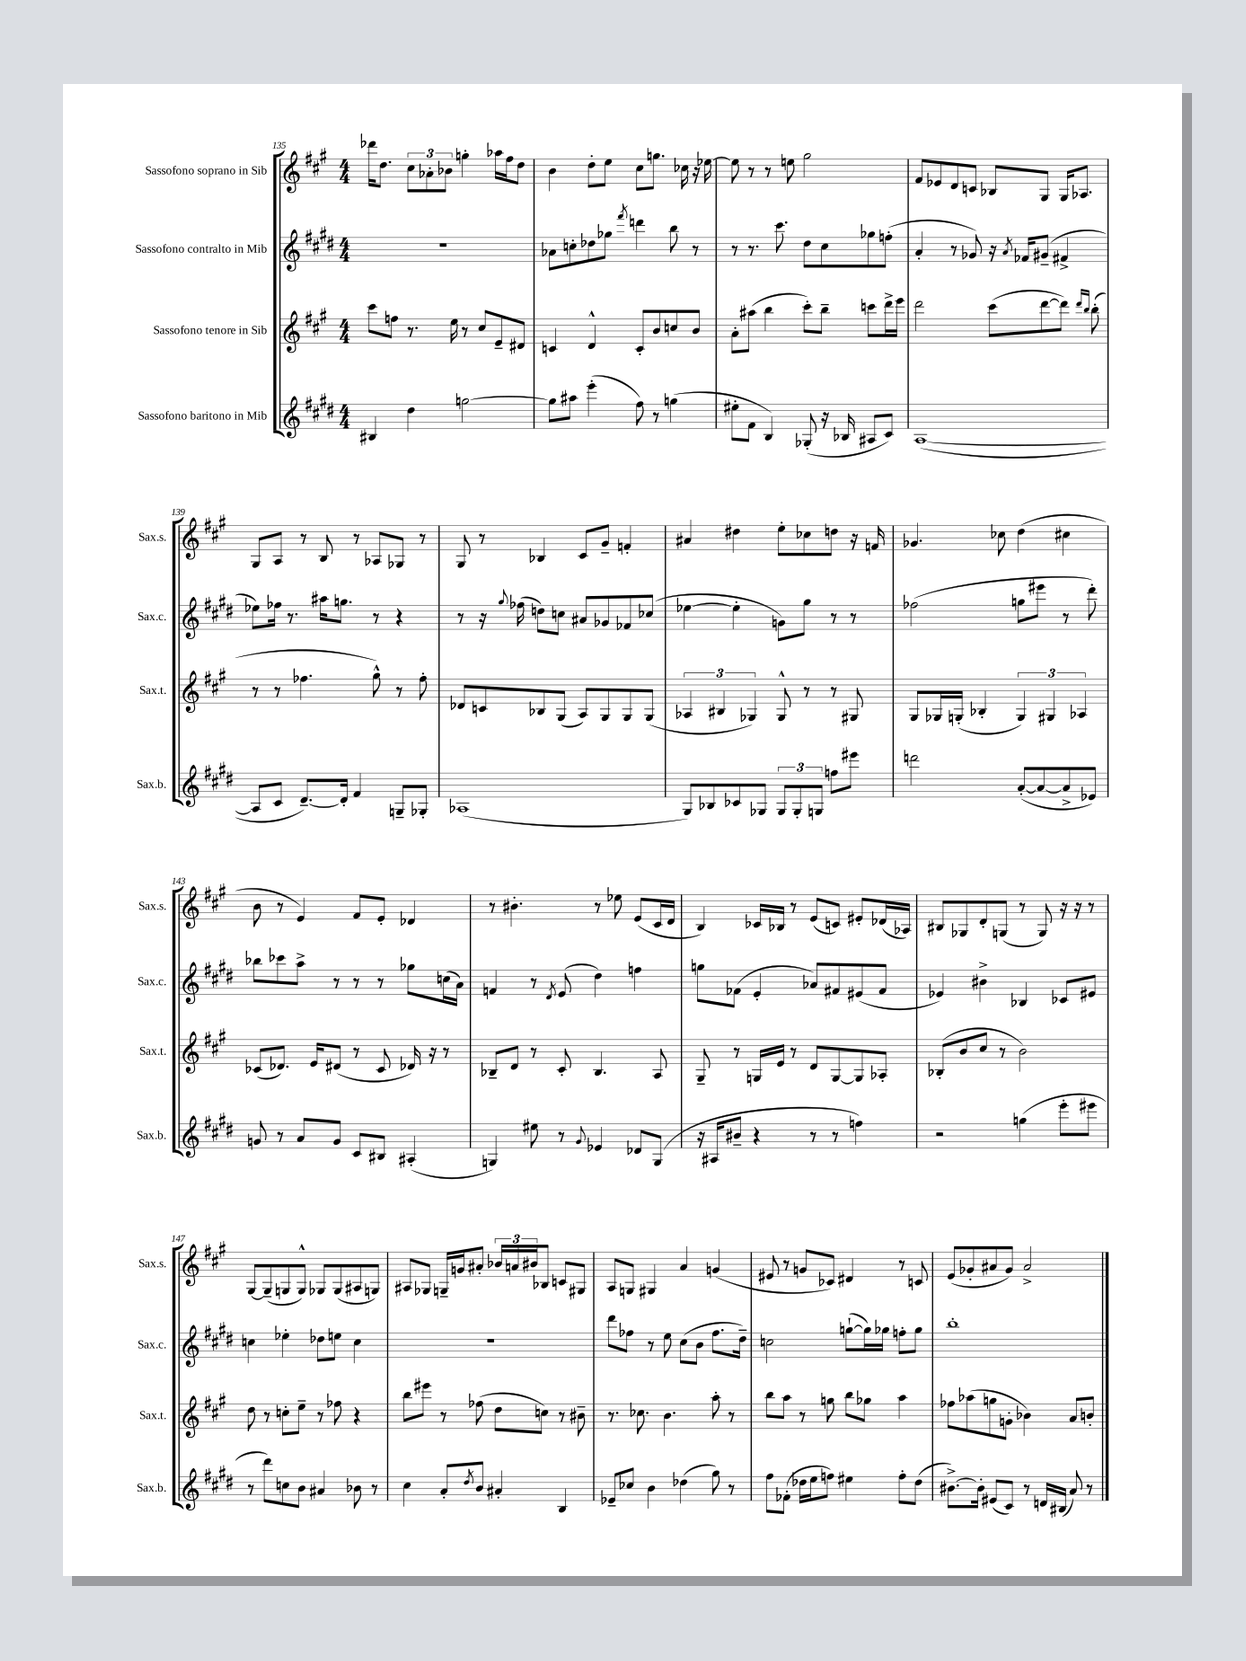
<<
\new StaffGroup <<
\new Staff = "s0" \with { instrumentName = "Sassofono soprano in Sib" shortInstrumentName = "Sax.s." } {
    \clef treble \key a \major \numericTimeSignature \time 4/4
    des'''16 d''8. \tuplet 3/2 { cis''8 aes'8-. bes'8 } g''4-. aes''16 fis''16 d''8 |
    b'4 d''8-. e''8 cis''8 g''8. ces''16 r16 ees''16~ |
    ees''8 r8 r8 e''8 gis''2 |
    fis'8 ees'8 d'8 c'8 bes8 gis8 gis16 aes8. |
    gis8 a8 r8 b8 r8 aes8 ges8 r8 |
    gis8 r8 bes4 cis'8 gis'8-- f'4-. |
    ais'4 dis''4 e''8-. ces''8 d''8 r16 f'16 |
    ges'4. ces''8 d''4( cis''4 |
    b'8 r8 e'4) fis'8 e'8-. des'4 |
    r8 bis'4.-. r8 ees''8 e'8( cis'16 d'16 |
    b4) ces'16 bes16 r8 e'8( c'8) eis'8-. des'16( aes16) |
    bis8 ges8 d'8-. g8( r8 g8) r16 r16 r8 |
    gis8~ gis8--( g8 g8-^) ges8 ges8( ais8 g8) |
    ais8 ges8 g16-- g'16 ais'8-. \tuplet 3/2 { bes'16 a'16 bis'16 } bes8 c'8 gis8 |
    a8 g8 gis4 a'4 g'4( |
    eis'8 r8 g'8 ces'8) dis'4 r8 c'8 |
    e'8( ges'8-. ais'8 ges'8) ais'2-> \bar "|." |
}
\new Staff = "s1" \with { instrumentName = "Sassofono contralto in Mib" shortInstrumentName = "Sax.c." } {
    \clef treble \key e \major \numericTimeSignature \time 4/4
    R1 |
    aes'8 c''8-. des''8 ges''8 \acciaccatura { fis'''8 } d'''4 b''8 r8 |
    r8 r8. cis'''8. dis''8 cis''8 ges''8 f''8-.( |
    a'4-. r8 ges'8) r16 \acciaccatura { a'8 } fes'16 gis'8--( fis'4-> |
    ees''8) fes''16 r8. ais''16 g''8. r8 r4 |
    r8 r16 \appoggiatura { gis''8 } fes''16( d''8) c''8 ais'8 ges'8 fes'8 ces''8( |
    ees''4~ ees''4-. g'8) gis''8 r8 r8 |
    fes''2( g''8 eis'''8 r8 dis'''8-.) |
    bes''8 ces'''8 a''8-> r8 r8 r8 ges''8 c''16( a'16) |
    f'4 r8 \acciaccatura { dis'8 } e'8( dis''4) f''4 |
    g''8 fes'8( e'4-. aes'8) fis'8 eis'8( fis'8 |
    ees'4) bis'4-> bes4 ces'8 eis'8 |
    c''4 ees''4-. des''8 e''8 c''4 |
    R1 |
    dis'''8 fes''8 r8 e''8 cis''8( b'8 fes''8. dis''16--) |
    c''2 g''8~-!( g''16) ges''16 f''8-. ges''8 |
    b''1-. \bar "|." |
}
\new Staff = "s2" \with { instrumentName = "Sassofono tenore in Sib" shortInstrumentName = "Sax.t." } {
    \clef treble \key a \major \numericTimeSignature \time 4/4
    cis'''8 f''8 r8. e''16 r8 cis''8 e'8-- dis'8 |
    c'4 d'4-^ c'8-. b'8 c''8 b'8 |
    a'8-. ais''8( b''4 cis'''8-.) b''8-- c'''8 d'''16-> e'''16 |
    d'''2 cis'''8( d'''8~ d'''8) \grace { d'''16 b''16 } b''8-.( |
    r8 r8 fes''4. gis''8-^) r8 fes''8-. |
    des'8 c'8 bes8 gis8( a8) gis8 gis8 gis8( |
    \tuplet 3/2 { aes4 bis4 ges4) } ges8-^ r8 r8 gis8 |
    gis8 ges16 g16-.( bes4-. \tuplet 3/2 { g4) gis4 aes4 } |
    ces'8( des'8.) e'16 dis'8( r8 ces'8 des'16) r16 r8 |
    bes8-- d'8 r8 cis'8-. bes4. a8 |
    gis8-- r8 g16 e'16 r8 d'8 g8~ g8 aes8-. |
    bes8-.( b'8 cis''8 r8 b'2) |
    d''8 r8 c''8-. e''8-- r8 fes''8 r4 |
    b''8 eis'''8 r8 fes''8( d''8 c''8) r8 bis'8-- |
    r8. ces''8. b'4. a''8-. r8 |
    b''8 a''8 r8 g''8 b''8 ges''8 a''4 |
    fes''8 aes''8( g''8 g'8-. bes'4) a'8 b'8-. \bar "|." |
}
\new Staff = "s3" \with { instrumentName = "Sassofono baritono in Mib" shortInstrumentName = "Sax.b." } {
    \clef treble \key e \major \numericTimeSignature \time 4/4
    bis4 dis''4 g''2~ |
    g''8 ais''8 e'''4-.( fis''8) r8 g''4( |
    eis''8-. fis'8 b4) ges8-.( r16 bes16 ais8 cis'8) |
    a1~( |
    a8 cis'8 dis'8.~--) dis'16-. fis'4 g8-- ges8-. |
    aes1( |
    gis8) bes8 ces'8 ges8 \tuplet 3/2 { ges8 ges8-. g8 } f''8 eis'''8 |
    d'''2 a'8~-.( a'8~ a'8-> ees'8) |
    g'8 r8 a'8 g'8 cis'8 bis8 ais4-.( |
    g4) eis''8 r8 \appoggiatura { gis'8 } ees'4 des'8 g8( |
    r16 ais16 bis'8-- r4 r8 r8 f''4) |
    r2 g''4( e'''8-. eis'''8 |
    r8 dis'''8) c''8 b'8 ais'4 bes'8 r8 |
    cis''4 a'8-. \acciaccatura { dis''8 } b'8 ais'4-. b4 |
    ees'8-- ces''8 b'4 des''4( gis''8) r8 |
    fis''8 fes'8-.( des''16 e''16 f''8) eis''4 f''8-. des''8( |
    bis'8.~->) bis'16-. eis'8( cis'8) r8 d'16 bis16( a'8) r8 \bar "|." |
}
>>
>>
\layout { \context { \Score currentBarNumber = #135 } }
